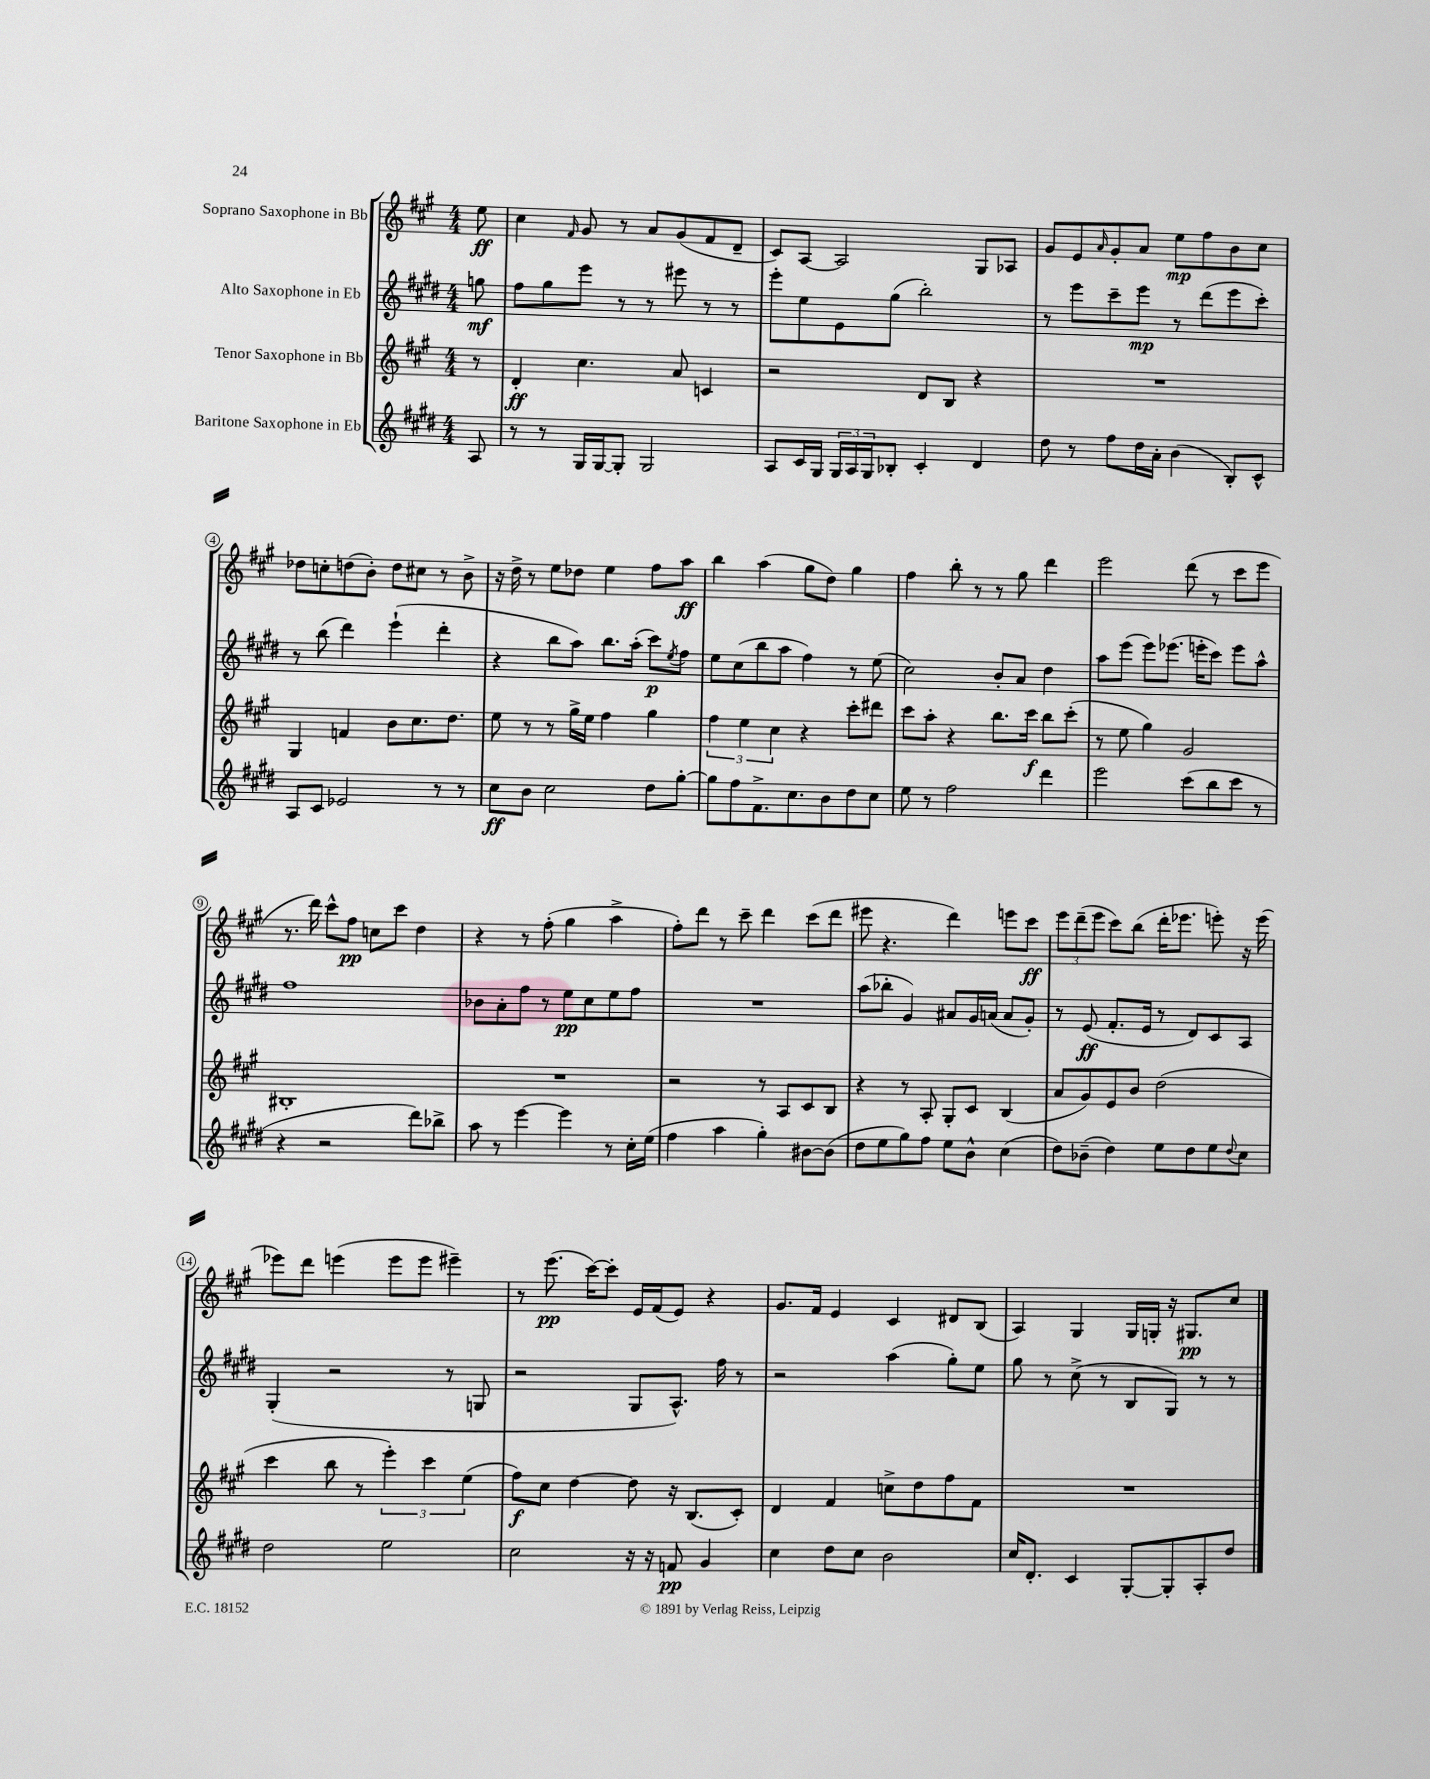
<<
\new StaffGroup <<
\new Staff = "s0" \with { instrumentName = "Soprano Saxophone in Bb" } {
    \clef treble \key a \major \numericTimeSignature \time 4/4 \partial 8
    e''8\ff |
    cis''4 \grace { fis'16 } gis'8 r8 a'8 gis'8( fis'8 d'8-- |
    cis'8) a8~ a2 gis8 aes8 |
    gis'8 e'8 \grace { a'16 } gis'8-. a'8 e''8\mp fis''8 b'8 cis''8 |
    des''8 c''8-. d''8( b'8-.) d''8 cis''8 r8 b'8-> |
    r16 d''16-> r8 e''8 des''8 e''4 fis''8 a''8\ff |
    b''4 a''4( gis''8 d''8) gis''4 |
    fis''4 b''8-. r8 r8 gis''8 d'''4 |
    e'''2 d'''8( r8 cis'''8 e'''8 |
    r8. d'''16) cis'''8-^ fis''8\pp c''8 cis'''8 d''4 |
    r4 r8 fis''8-.( gis''4 a''4-> |
    fis''8-.) d'''8 r8 cis'''8-- d'''4 cis'''8( d'''8 |
    eis'''8 r4. d'''4) e'''8 cis'''8\ff |
    \tuplet 3/2 { e'''8 d'''8--( e'''8 } cis'''8) b''8( d'''16-. ees'''8. e'''8-.) r16 e'''16( |
    ees'''8) d'''8 e'''4( e'''8 e'''8 eis'''4--) |
    r8 e'''8.\pp( cis'''16~) cis'''8-. e'16 fis'16( e'8) r4 |
    gis'8. fis'16 e'4 cis'4 dis'8 b8( |
    a4) gis4 gis16 g16-. r16 gis8.\pp cis''8 \bar "|." |
}
\new Staff = "s1" \with { instrumentName = "Alto Saxophone in Eb" } {
    \clef treble \key e \major \numericTimeSignature \time 4/4 \partial 8
    g''8\mf |
    fis''8 gis''8 e'''8 r8 r8 eis'''8 r8 r8 |
    e'''8-. e''8 e'8 gis''8( b''2-.) |
    r8 e'''8 cis'''8-- e'''8\mp r8 dis'''8( e'''8 cis'''8-.) |
    r8 b''8( dis'''4) e'''4-!( dis'''4-. |
    r4 b''8 a''8) b''8. a''16-.( cis'''8\p) \acciaccatura { e''8 } fis''8 |
    e''8 cis''8( b''8 a''8 fis''4) r8 e''8( |
    cis''2) b'8-. a'8 dis''4 |
    a''8 e'''8( e'''8) ees'''8.( e'''16-. cis'''8) e'''8 a''8-^ |
    fis''1 |
    bes'8 a'8-. fis''8 r8 e''8\pp cis''8 e''8 fis''8 |
    R1 |
    a''8( bes''8-. gis'4) ais'8 gis'16 a'16( a'8 gis'8-.) |
    r8 e'8\ff( fis'8.-. e'16 r8 dis'8) cis'8 a8 |
    gis4-.( r2 r8 g8 |
    r2 gis8 a8.-^) fis''16 r8 |
    r2 a''4( gis''8-.) e''8 |
    gis''8 r8 cis''8->( r8 b8 gis8) r8 r8 \bar "|." |
}
\new Staff = "s2" \with { instrumentName = "Tenor Saxophone in Bb" } {
    \clef treble \key a \major \numericTimeSignature \time 4/4 \partial 8
    r8 |
    d'4-.\ff cis''4. a'8 c'4 |
    r2 d'8 b8 r4 |
    R1 |
    gis4 f'4 b'8 cis''8. d''8. |
    e''8 r8 r8 gis''16-> e''16 fis''4 gis''4 |
    \tuplet 3/2 { fis''4 e''4 cis''4 } r4 cis'''8-. dis'''8 |
    cis'''8 a''8-. r4 b''8. cis'''16\f b''8 cis'''8-.( |
    r8 e''8 gis''4) gis'2 |
    bis1-. |
    R1 |
    r2 r8 a8 cis'8 b8 |
    r4 r8 a8-. gis8-. cis'8 b4( |
    a'8 gis'8) e'8 b'8 d''2( |
    cis'''4 b''8 r8 \tuplet 3/2 { e'''4-.) cis'''4 e''4( } |
    fis''8\f) cis''8 d''4~ d''8 r16 b8.( cis'8-.) |
    d'4 fis'4 c''8-> d''8 fis''8 fis'8 |
    R1 \bar "|." |
}
\new Staff = "s3" \with { instrumentName = "Baritone Saxophone in Eb" } {
    \clef treble \key e \major \numericTimeSignature \time 4/4 \partial 8
    a8 |
    r8 r8 gis16 gis16~ gis8-. gis2 |
    a8 cis'16 gis16 \tuplet 3/2 { gis16 a16 gis16 } bes8-. cis'4-. dis'4 |
    dis''8 r8 fis''8 dis''16 a'16-. b'4( b8-.) cis'8-^ |
    a8 cis'8 ees'2 r8 r8 |
    cis''8\ff b'8 cis''2 dis''8 gis''8~-. |
    gis''8 fis''8 fis'8.-> cis''8. b'8 dis''8 cis''8 |
    e''8 r8 fis''2 dis'''4 |
    e'''2 cis'''8( b''8 cis'''8 r8 |
    r4 r2 dis'''8) bes''8-> |
    a''8 r8 e'''4~ e'''4 r8 cis''16-. e''16( |
    fis''4 a''4 gis''4-.) bis'8~ bis'8( |
    dis''8 e''8 gis''8) fis''8 e''8 b'8-^ cis''4( |
    dis''8) bes'8--( dis''4) e''8 dis''8 e''8 \appoggiatura { dis''8 } cis''8 |
    dis''2 e''2 |
    cis''2 r16 r16 f'8\pp gis'4 |
    cis''4 dis''8 cis''8 b'2 |
    cis''16 dis'8.-. cis'4 gis8~-. gis8-. a8-. dis''8 \bar "|." |
}
>>
>>
\layout { \context { \Score \override BarNumber.stencil = #(make-stencil-circler 0.1 0.3 ly:text-interface::print) } }
